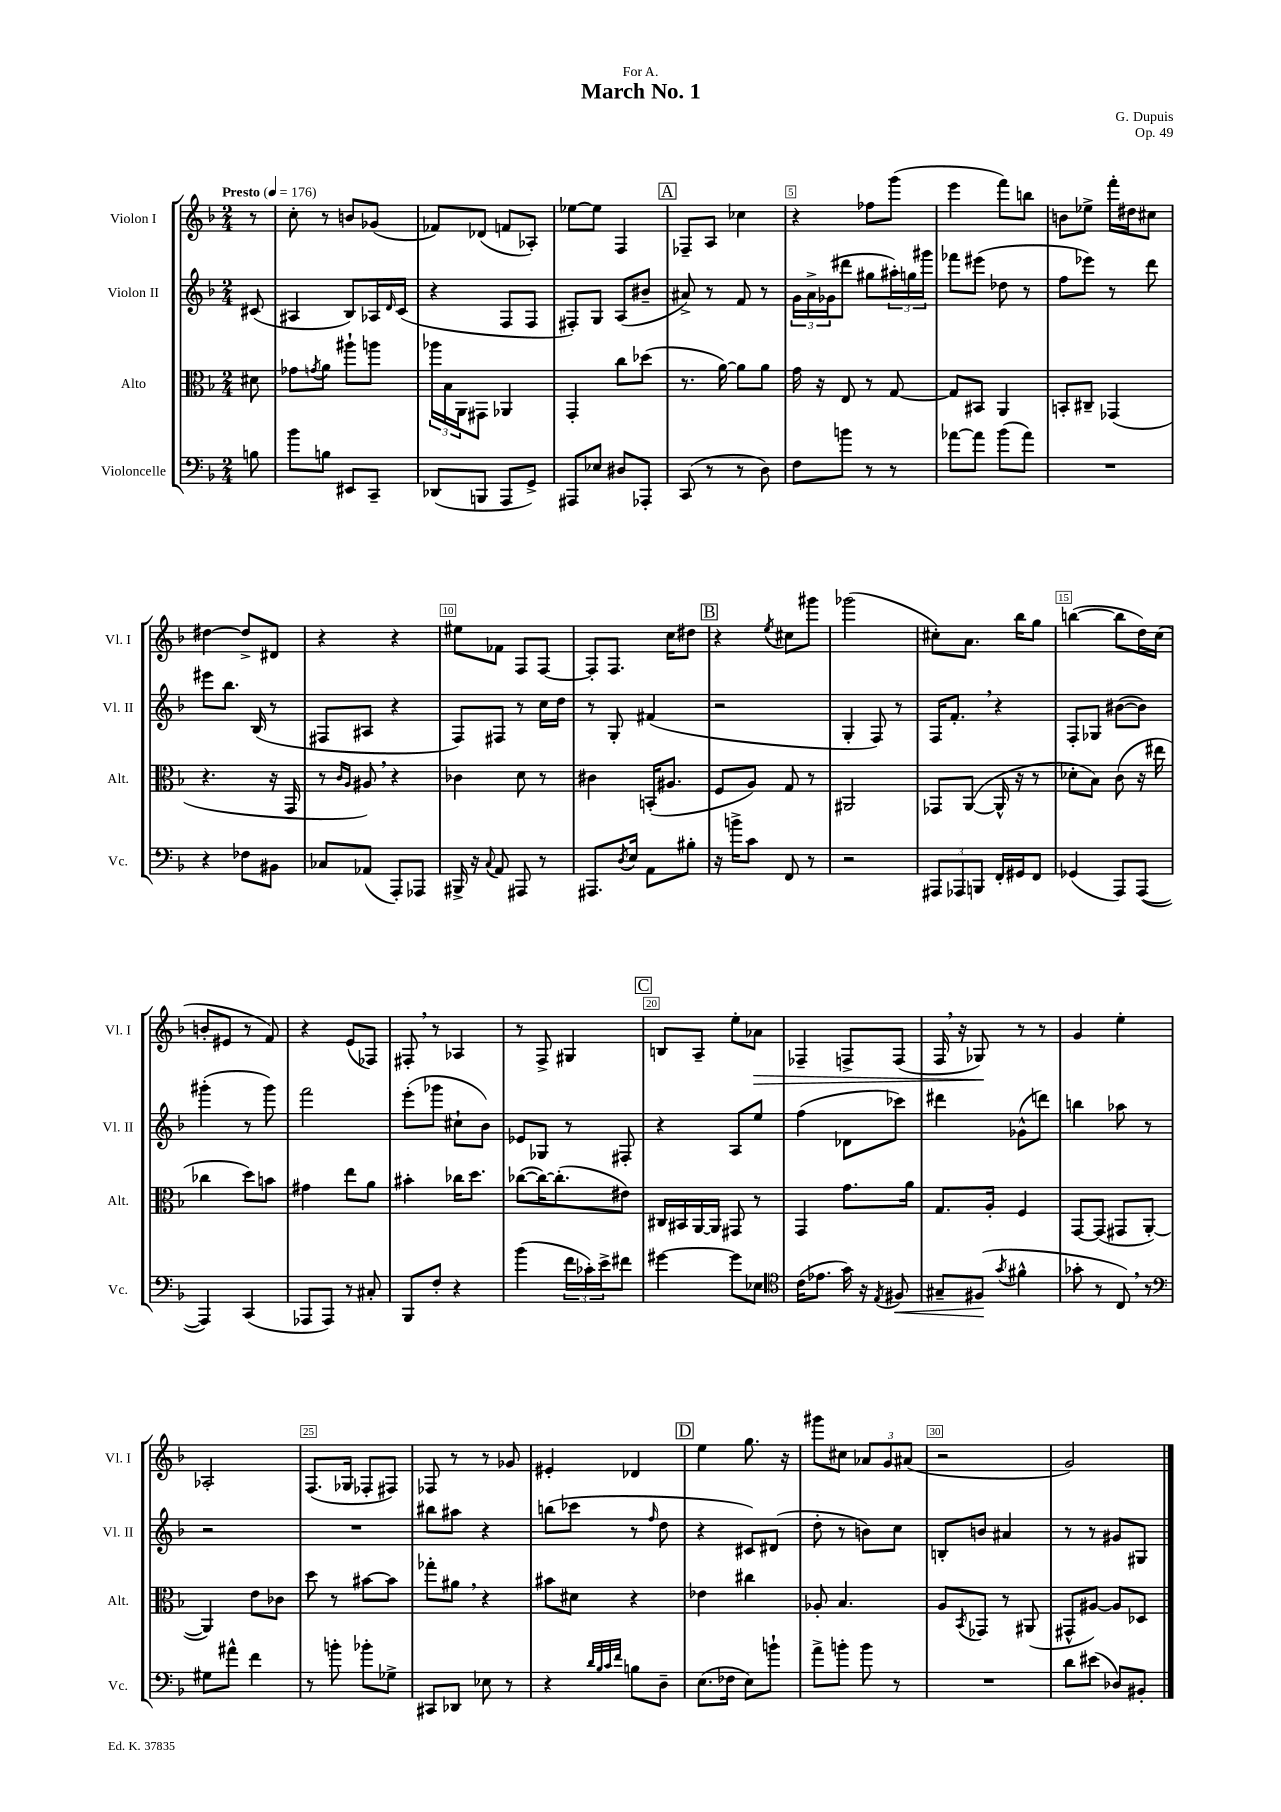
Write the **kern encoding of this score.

**kern	**dynam	**kern	**kern	**kern	**dynam
*part4	*part4	*part3	*part2	*part1	*part1
*staff4	*staff4	*staff3	*staff2	*staff1	*staff1
*I"Violoncelle	*	*I"Alto	*I"Violon II	*I"Violon I	*
*I'Vc.	*	*I'Alt.	*I'Vl. II	*I'Vl. I	*
*clefF4	*	*clefC3	*clefG2	*clefG2	*
*k[b-]	*	*k[b-]	*k[b-]	*k[b-]	*
*M2/4	*	*M2/4	*M2/4	*M2/4	*
*MM176	*	*MM176	*MM176	*MM176	*
=	=	=	=	=	=
!	!	!	!	!LO:TX:a:B:t=Presto	!
8Bn\	.	8d#X\	(8c#X/	8r	.
=1	=1	=1	=1	=1	=1
8b-\L	.	8g-X\L	4A#X/	8cc'\	.
.	.	8qgn/	.	.	.
8Bn\J	.	8a\J	.	8r	.
8EE#X/L	.	8aa#X`\L	8B-/L)	8bn/L	.
8CC~/J	.	8aan\J	16A-X/L	(8g-X/J	.
.	.	.	16qqd/	.	.
.	.	.	(16c/JJ	.	.
=2	=2	=2	=2	=2	=2
(8DD-X/L	.	24aa-X\LL	4r	8f-X/L)	.
.	.	24B-\	.	.	.
.	.	24AA\J	.	.	.
8BBBn/J	.	8GG#X\J	.	(8d-X/J	.
8AAA/L	.	4AA-X/	8F/L	8fn/L	.
8GG^/J)	.	.	8F/J	8A-X'/J)	.
=3	=3	=3	=3	=3	=3
8AAA#X/L	.	4GG'/	8F#X'/L)	[8ee-X\L	.
8E-X/J	.	.	8G/J	8ee-\J]	.
8D#X/L	.	8cc\L	(8A/L	4F/	.
8AAA-X'/J	.	(8dd-X\J	8b#X~/J	.	.
!!LO:REH:place=s1:t=A
=4	=4	=4	=4	=4	=4
(8CC/	.	8.r	8a#X^/)	8F-X~/L	.
8r	.	.	8r	8A/J	.
.	.	[16a\)	.	.	.
8r	.	8a\L]	8f/	4cc-X\	.
8D\)	.	8a\J	8r	.	.
=5	=5	=5	=5	=5	=5
8F\L	.	16g\	24g\LL	4r	.
.	.	.	24a^\	.	.
.	.	16r	.	.	.
.	.	.	(24g-X\J	.	.
8bn\J	.	8E/	8ddd#X\J	.	.
8r	.	8r	8gg#X\L	8ff-X\L	.
8r	.	[8G/	24aa#X'\L)	(8ggg\J	.
.	.	.	24ggn\	.	.
.	.	.	24ggg#X\JJ	.	.
=6	=6	=6	=6	=6	=6
[8a-X\L	.	8G/L]	8fff-X\L	4eee\	.
8a-\J]	.	8BB#X/J	(8eee#X\J	.	.
(8b-\L	.	4AA/	8dd-X\	8fff\L)	.
8a-\J)	.	.	8r	8bbn\J	.
=7	=7	=7	=7	=7	=7
2r	.	8BBn'/L	8ff\L	8bn\L	.
.	.	8C#X~/J	8eee-X\J)	8ee-X^\J	.
.	.	(4GG-X/	8r	16fff'\LL	.
.	.	.	.	16dd#X\J	.
.	.	.	8ddd\	8cc#X\J	.
!!LO:LB:g=z
=8	=8	=8	=8	=8	=8
4r	.	4.r	8eee#X\L	[4dd#X\	.
.	.	.	8.bb-\J	.	.
8F-X\L	.	.	.	8dd#^/L]	.
.	.	.	(16B-/	.	.
8BB#X\J	.	16r	8r	8d#X/J	.
.	.	16GG/	.	.	.
=9	=9	=9	=9	=9	=9
8C-X/L	.	8r	8F#X/L	4r	.
.	.	16qqc/LL	.	.	.
.	.	16qqA/JJ	.	.	.
(8AA-X/J	.	8A#X,/)	8A#X/J	.	.
8AAA'/L)	.	4r	4r	4r	.
8AAA-X/J	.	.	.	.	.
=10	=10	=10	=10	=10	=10
16BBB#X^/	.	4c-X\	8F/L)	8ee#X\L	.
16r	.	.	.	.	.
8qqC/	.	.	.	.	.
8AA/	.	.	8F#X/J	8f-X\J	.
8AAA#X/	.	8d\	8r	8F/L	.
8r	.	8r	16cc\LL	[8F/J	.
.	.	.	16dd\JJ	.	.
=11	=11	=11	=11	=11	=11
8.AAA#X/L	.	4c#X\	8r	8F'/L]	.
.	.	.	8G'/	8.F/J	.
8qD/	.	.	.	.	.
16E/Jk	.	.	.	.	.
8AA\L	.	(16BBn'/KL	(4f#X/	.	.
.	.	8.A#X/J	.	16cc\KL	.
8B#X'\J	.	.	.	8dd#X\J	.
!!LO:REH:place=s1:t=B
=12	=12	=12	=12	=12	=12
16r	.	8F/L	2r	4r	.
16bn^\KL	.	.	.	.	.
8c\J	.	8A/J)	.	.	.
.	.	.	.	8qee/	.
8FF/	.	8G/	.	8cc#X\L	.
8r	.	8r	.	8ggg#X\J	.
=13	=13	=13	=13	=13	=13
2r	.	2AA#X/	4G'/	(2ggg-X\	.
.	.	.	8F/)	.	.
.	.	.	8r	.	.
=14	=14	=14	=14	=14	=14
12AAA#X/L	.	8GG-X/L	16F/KL	8cc#X'\L)	.
.	.	.	8.f',/J	.	.
12AAA-X/	.	.	.	.	.
.	.	([8AA/J	.	8.a\J	.
12BBBn/J	.	.	.	.	.
16FF'/LL	.	16AA^^/]	4r	.	.
16GG#X/J	.	16r	.	16bb-\KL	.
8FF/J	.	8r	.	8gg\J	.
=15	=15	=15	=15	=15	=15
(4GG-X/	.	8d-X'\L	8F'/L	([4bbn\	.
.	.	8B-\J)	8G-X/J	.	.
8AAA/L)	.	(8c\	([8b#X\L	8bb\L]	.
([8AAA/J	.	16r	8b#\J])	16dd\L)	.
.	.	16ee#X\	.	(16cc\JJ	.
!!LO:LB:g=z
=16	=16	=16	=16	=16	=16
4AAA/])	.	4cc-X\	(4ggg#X'\	8bn'/L	.
.	.	.	.	8e#X/J	.
(4CC/	.	8dd\L)	8r	8r	.
.	.	8bn\J	8ggg#\)	8f/)	.
=17	=17	=17	=17	=17	=17
8AAA-X/L	.	4g#X\	2fff\	4r	.
8AAA-/J)	.	.	.	.	.
8r	.	8ee\L	.	(8e/L	.
8C#X'/	.	8a\J	.	8F-X/J)	.
=18	=18	=18	=18	=18	=18
8BBB-/L	.	4b#X'\	(8eee'\L	8F#X',/	.
8F'/J	.	.	8ggg-X\J	8r	.
4r	.	16cc-X\KL	8cc#X`\L	4A-X/	.
.	.	8.dd\J	.	.	.
.	.	.	8b-\J)	.	.
=19	=19	=19	=19	=19	=19
(4b-\	.	([8cc-X\L	8e-X/L	8r	.
.	.	16cc-\K_)	8G-X/J	8F^/	.
.	.	(8.cc-'\]	.	.	.
24f\LL	.	.	8r	4G#X/	.
24c-X'\)	.	.	.	.	.
24e^\J	.	.	.	.	.
8f#X\J	.	8e#X\J)	8F#X'/	.	.
!!LO:REH:place=s1:t=C
=20	=20	=20	=20	=20	=20
[4g#X\	.	16C#X/LL	4r	8Bn/L	.
.	.	16BB#X/	.	.	.
.	.	[16AA/	.	8A~/J	.
.	.	16AA/JJ]	.	.	.
8g#\L]	.	8GG#X/	8A/L	8ee'\L	.
!	!	!	!	!	!LO:HP:b
8E-X\J	.	8r	8ee/J	8a-X\J	>
=21	=21	=21	=21	=21	=21
*clefC4	*	*	*	*	*
(16c\KL	.	4GG/	(4ff\	4F-X~/	.
8.e-X\J	.	.	.	.	.
16g\)	.	8.g\L	8d-X\L	8Fn^/L	.
16r	.	.	.	.	.
8qE/	.	.	.	.	.
!	!LO:HP:b	!	!	!	!
8F#X/	<	.	8ccc-X\J)	(8F/J	.
.	.	16a\Jk	.	.	.
=22	=22	=22	=22	=22	=22
8G#X~/L	.	8.G/L	4ddd#X\	16F,/	.
.	.	.	.	16r	.
(8F#X/J	.	.	.	8G-X/)	.
.	.	16A'/Jk	.	.	.
8qg/	.	.	.	.	.
4f#X^^\	[	4F/	(8g-X^^\L	8r	]
.	.	.	8dddn\J)	8r	.
=23	=23	=23	=23	=23	=23
8g-X'\	.	[8GG/L	4bbn\	4g/	.
8r	.	(8GG/J]	.	.	.
8C,/)	.	8GG#X/L	8aa-X\	4ee'\	.
8r	.	[8AA'/J	8r	.	.
!!LO:LB:g=z
=24	=24	=24	=24	=24	=24
*clefF4	*	*	*	*	*
8G#X\L	.	4AA/])	2r	2A-X'/	.
8a#X^^\J	.	.	.	.	.
4f\	.	8e\L	.	.	.
.	.	8c-X\J	.	.	.
=25	=25	=25	=25	=25	=25
8r	.	8dd\	2r	(8.F/L	.
8bn'\	.	8r	.	.	.
.	.	.	.	16G-X/Jk	.
8b-X'\L	.	[8b#X\L	.	8F-X'/L	.
8G-X^\J	.	8b#\J]	.	8F#X/J)	.
=26	=26	=26	=26	=26	=26
8CC#X/L	.	8gg-X'\L	8bb#X\L	8F-X/	.
8DD-X/J	.	8a#X,\J	8aa#X\J	8r	.
8E-X\	.	4r	4r	8r	.
8r	.	.	.	8g-X/	.
=27	=27	=27	=27	=27	=27
4r	.	8b#X\L	(8bbn\L	4e#X'/	.
.	.	8d#X\J	8ccc-X\J	.	.
32qqd/LLL	.	.	.	.	.
32qqB-/	.	.	.	.	.
32qqc/	.	.	.	.	.
32qqf/JJJ	.	.	.	.	.
8Bn\L	.	4r	8r	4d-X/	.
.	.	.	16qqff/	.	.
8D~\J	.	.	8dd\	.	.
!!LO:REH:place=s1:t=D
=28	=28	=28	=28	=28	=28
(8.E\L	.	4e-X\	4r	4ee\	.
16F-X\Jk	.	.	.	.	.
8E\L)	.	4cc#X\	8c#X/L)	8.gg\	.
8bn`\J	.	.	(8d#X/J	.	.
.	.	.	.	16r	.
=29	=29	=29	=29	=29	=29
8a^\L	.	8A-X'/	8dd'\	8ggg#X\L	.
8bn'\J	.	4.B-/	8r	8cc#X\J	.
8b\	.	.	8bn\L)	12a-X/L	.
.	.	.	.	12g/	.
8r	.	.	8cc\J	.	.
.	.	.	.	(12a#X/J	.
=30	=30	=30	=30	=30	=30
2r	.	8A/L	8Bn'/L	2r	.
.	.	8qBB-/	.	.	.
.	.	8GG-X/J	8bn/J	.	.
.	.	8r	4a#X/	.	.
.	.	(8AA#X/	.	.	.
=31	=31	=31	=31	=31	=31
8d\L	.	8GG#X^^/L	8r	2g/)	.
(8e#X\J	.	[8A#X/J)	8r	.	.
8D-X/L)	.	8A#/L]	8g#X/L	.	.
8BB#X'/J	.	8D-X/J	8G#X/J	.	.
==	==	==	==	==	==
*-	*-	*-	*-	*-	*-
